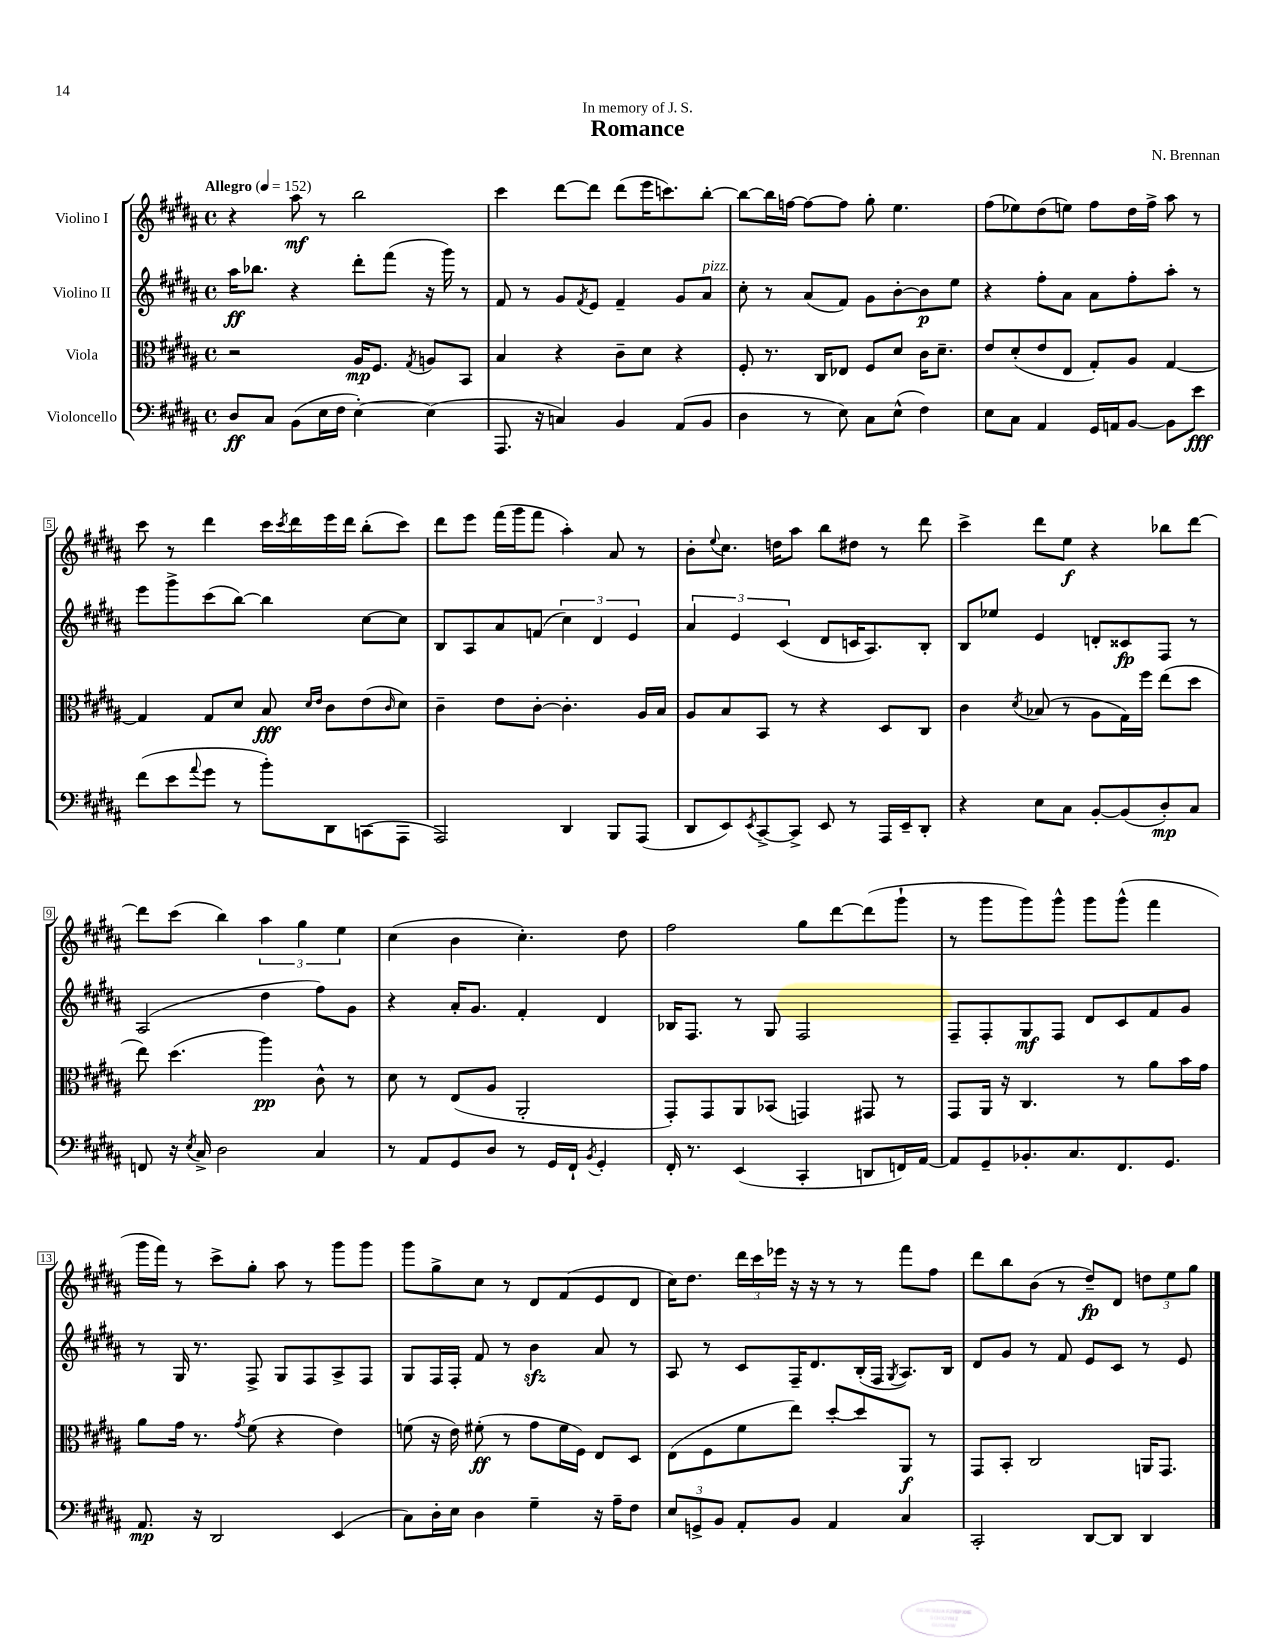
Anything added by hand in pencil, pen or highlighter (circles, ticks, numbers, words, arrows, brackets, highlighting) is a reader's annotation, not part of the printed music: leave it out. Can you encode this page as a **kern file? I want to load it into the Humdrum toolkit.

**kern	**kern	**kern	**kern
*staff4	*staff3	*staff2	*staff1
*clefF4	*clefC3	*clefG2	*clefG2
*k[f#c#g#d#a#]	*k[f#c#g#d#a#]	*k[f#c#g#d#a#]	*k[f#c#g#d#a#]
*M4/4	*M4/4	*M4/4	*M4/4
*met(c)	*met(c)	*met(c)	*met(c)
*MM152	*MM152	*MM152	*MM152
8D#	2r	16aa#	4r
.	.	8.bb-	.
8C#	.	.	.
(8BB	.	4r	8aa#
16E	.	.	8r
16F#	.	.	.
[4E')	16A#	8ddd#'	2bb
.	8.F#	.	.
.	.	(8fff#	.
.	8qG#	.	.
(4E]	8A	16r	.
.	.	16ggg#)	.
.	8BB	8r	.
=	=	=	=
8.AAA#	4B	8f#	4ccc#
.	.	8r	.
16r	.	.	.
4C)	4r	8g#	[8ddd#
.	.	8qf#	.
.	.	8e	8ddd#]
4BB	8c#~	4f#~	(8ddd#
.	8d#	.	16eee
.	.	.	8.ccc)
(8AA#	4r	8g#	.
8BB	.	8a#	[8bb'
=	=	=	=
4D#	8F#'	8cc#'	8bb_
.	8.r	8r	16bb]
.	.	.	[16ff
8r	.	(8a#	8ff_
.	16C#	.	.
8E)	8E-	8f#)	8ff]
8C#	8F#	8g#	8gg#'
(8E^^	8d#	[8b'	4.ee
4F#)	16c#	8b]	.
.	8.d#~	.	.
.	.	8ee	.
=	=	=	=
8E	8e	4r	(8ff#
8C#	(8d#'	.	8ee-)
4AA#	8e	8ff#'	(8dd#
.	8E	8a#	8ee)
16GG#	8G#')	8a#	8ff#
16AA	.	.	.
[8BB	8A#	8ff#'	16dd#
.	.	.	16ff#^
8BB]	[4G#	8aa#'	8aa#
8e	.	8r	8r
=	=	=	=
(8f#	4G#]	8eee	8ccc#
8e	.	8ggg#^	8r
8qqa#	.	.	.
8g#	8G#	(8ccc#	4ddd#
8r	8d#	[8bb)	.
8b')	8B	4bb]	16ccc#
.	.	.	8qccc#
.	.	.	16ddd#
.	16qqd#	.	.
.	16qqe	.	.
8DD#	8c#	.	16eee
.	.	.	16ddd#
(8CC	(8e	[8cc#	(8bb'
.	16qqc#	.	.
8AAA#	8d#)	8cc#]	8ccc#)
=	=	=	=
2AAA#)	4c#~	8B	8ddd#
.	.	8A#	8eee
.	8e	8a#	(16fff#
.	.	.	16ggg#
.	[8c#'	(8f	8fff#
4DD#	4.c#']	6cc#)	4aa#')
.	.	6d#	.
8BBB	.	.	8a#
.	.	6e	.
(8AAA#	16A#	.	8r
.	16B	.	.
=	=	=	=
8DD#	8A#	6a#	8b'
.	.	.	8qqee
8EE)	8B	.	8.cc#
.	.	6e	.
8qEE	.	.	.
[8CC#^	8BB	.	.
.	.	.	16dd
.	.	(6c#	.
8CC#^]	8r	.	8aa#
8EE	4r	8d#	8bb
8r	.	16c	8dd#
.	.	8.A#)	.
16AAA#	8D#	.	8r
16EE~	.	.	.
8DD#'	8C#	8B'	8ddd#
=	=	=	=
4r	4c#	8B	4ccc#^
.	.	8ee-	.
.	8qd#	.	.
8E	(8B-	4e	8ddd#
8C#	8r	.	8ee
[8BB'	8A#	8d'	4r
(8BB]	16G#)	8c##	.
.	16ff#	.	.
8D#')	(8ee	8F#	8bb-
8C#	8dd#	8r	[8ddd#
=	=	=	=
8FF	8ee)	(2A#	8ddd#]
16r	(4.dd#	.	(8ccc#
8qE	.	.	.
16C#^	.	.	.
2D#	.	.	4bb)
.	4aa#)	4dd#	6aa#
.	.	.	6gg#
4C#	8c#^^	8ff#)	.
.	.	.	6ee
.	8r	8g#	.
=	=	=	=
8r	8d#	4r	(4cc#
8AA#	8r	.	.
8GG#	(8E	16a#'	4b
.	.	8.g#	.
8D#	8A#	.	.
8r	2AA#'	4f#'	4.cc#')
16GG#	.	.	.
16FF#`	.	.	.
8qBB	.	.	.
4GG#'	.	4d#	.
.	.	.	8dd#
=	=	=	=
16FF#'	8GG#')	16B-	2ff#
8.r	.	8.F#	.
.	8GG#	.	.
(4EE	8AA#	8r	.
.	(8BB-	8G#	.
4CC#'	4GG)	2F#	8gg#
.	.	.	[8ddd#
8DD	8GG#	.	(8ddd#]
16FF)	8r	.	8ggg#`
[16AA#	.	.	.
=	=	=	=
8AA#]	8GG#	8F#~	8r
8GG#~	16AA#	8F#'	8ggg#
.	16r	.	.
8.BB-'	4.C#	8G#	8ggg#)
.	.	8F#	8ggg#^^
8.C#	.	.	.
.	.	8d#	8ggg#
8.FF#	8r	8c#	(8ggg#^^
.	8a#	8f#	4fff#
8.GG#	.	.	.
.	16b	8g#	.
.	16g#	.	.
=	=	=	=
8.AA#	8a#	8r	16ggg#
.	.	.	16fff#)
.	16g#	16G#	8r
16r	8.r	8.r	.
2DD#	.	.	8ccc#^
.	8qg#	.	.
.	(8f#	8F#^	8gg#'
.	4r	8G#	8aa#
.	.	8F#	8r
(4EE	4e)	8A#^	8ggg#
.	.	8F#	8ggg#
=	=	=	=
8C#)	(8f	8G#	8ggg#
16D#'	16r	16F#	8gg#^
16E	16e)	16F#'	.
4D#	(8f#'	8f#	8cc#
.	8r	8r	8r
4G#~	8g#	4b	8d#
.	16f#	.	(8f#
.	16F#)	.	.
16r	8E	8a#	8e
16A#~	.	.	.
8F#	8D#	8r	8d#
=	=	=	=
12E	(8E	8A#	16cc#)
.	.	.	8.dd#
12GG^	.	.	.
.	8F#	8r	.
12BB	.	.	.
8AA#'	8f#	8c#	24ddd#
.	.	.	24ccc#
.	.	.	24eee-
8BB	8ee)	16F#~	16r
.	.	8.d#	16r
4AA#	[8dd#'	.	8r
.	8dd#]	(16B'	8r
.	.	16F#	.
.	.	8qG#	.
4C#	8AA#	8.A#)	8fff#
.	8r	.	8ff#
.	.	16B	.
=	=	=	=
2CC#'	8GG#	8d#	8ddd#
.	8BB'	8g#	8bb
.	2C#	8r	(8b
.	.	8f#	8r
[8DD#	.	8e	8dd#~)
8DD#]	.	8c#	8d#
4DD#	16AA	8r	12dd
.	8.GG#	.	.
.	.	.	12ee
.	.	8e	.
.	.	.	12gg#
==	==	==	==
*-	*-	*-	*-
